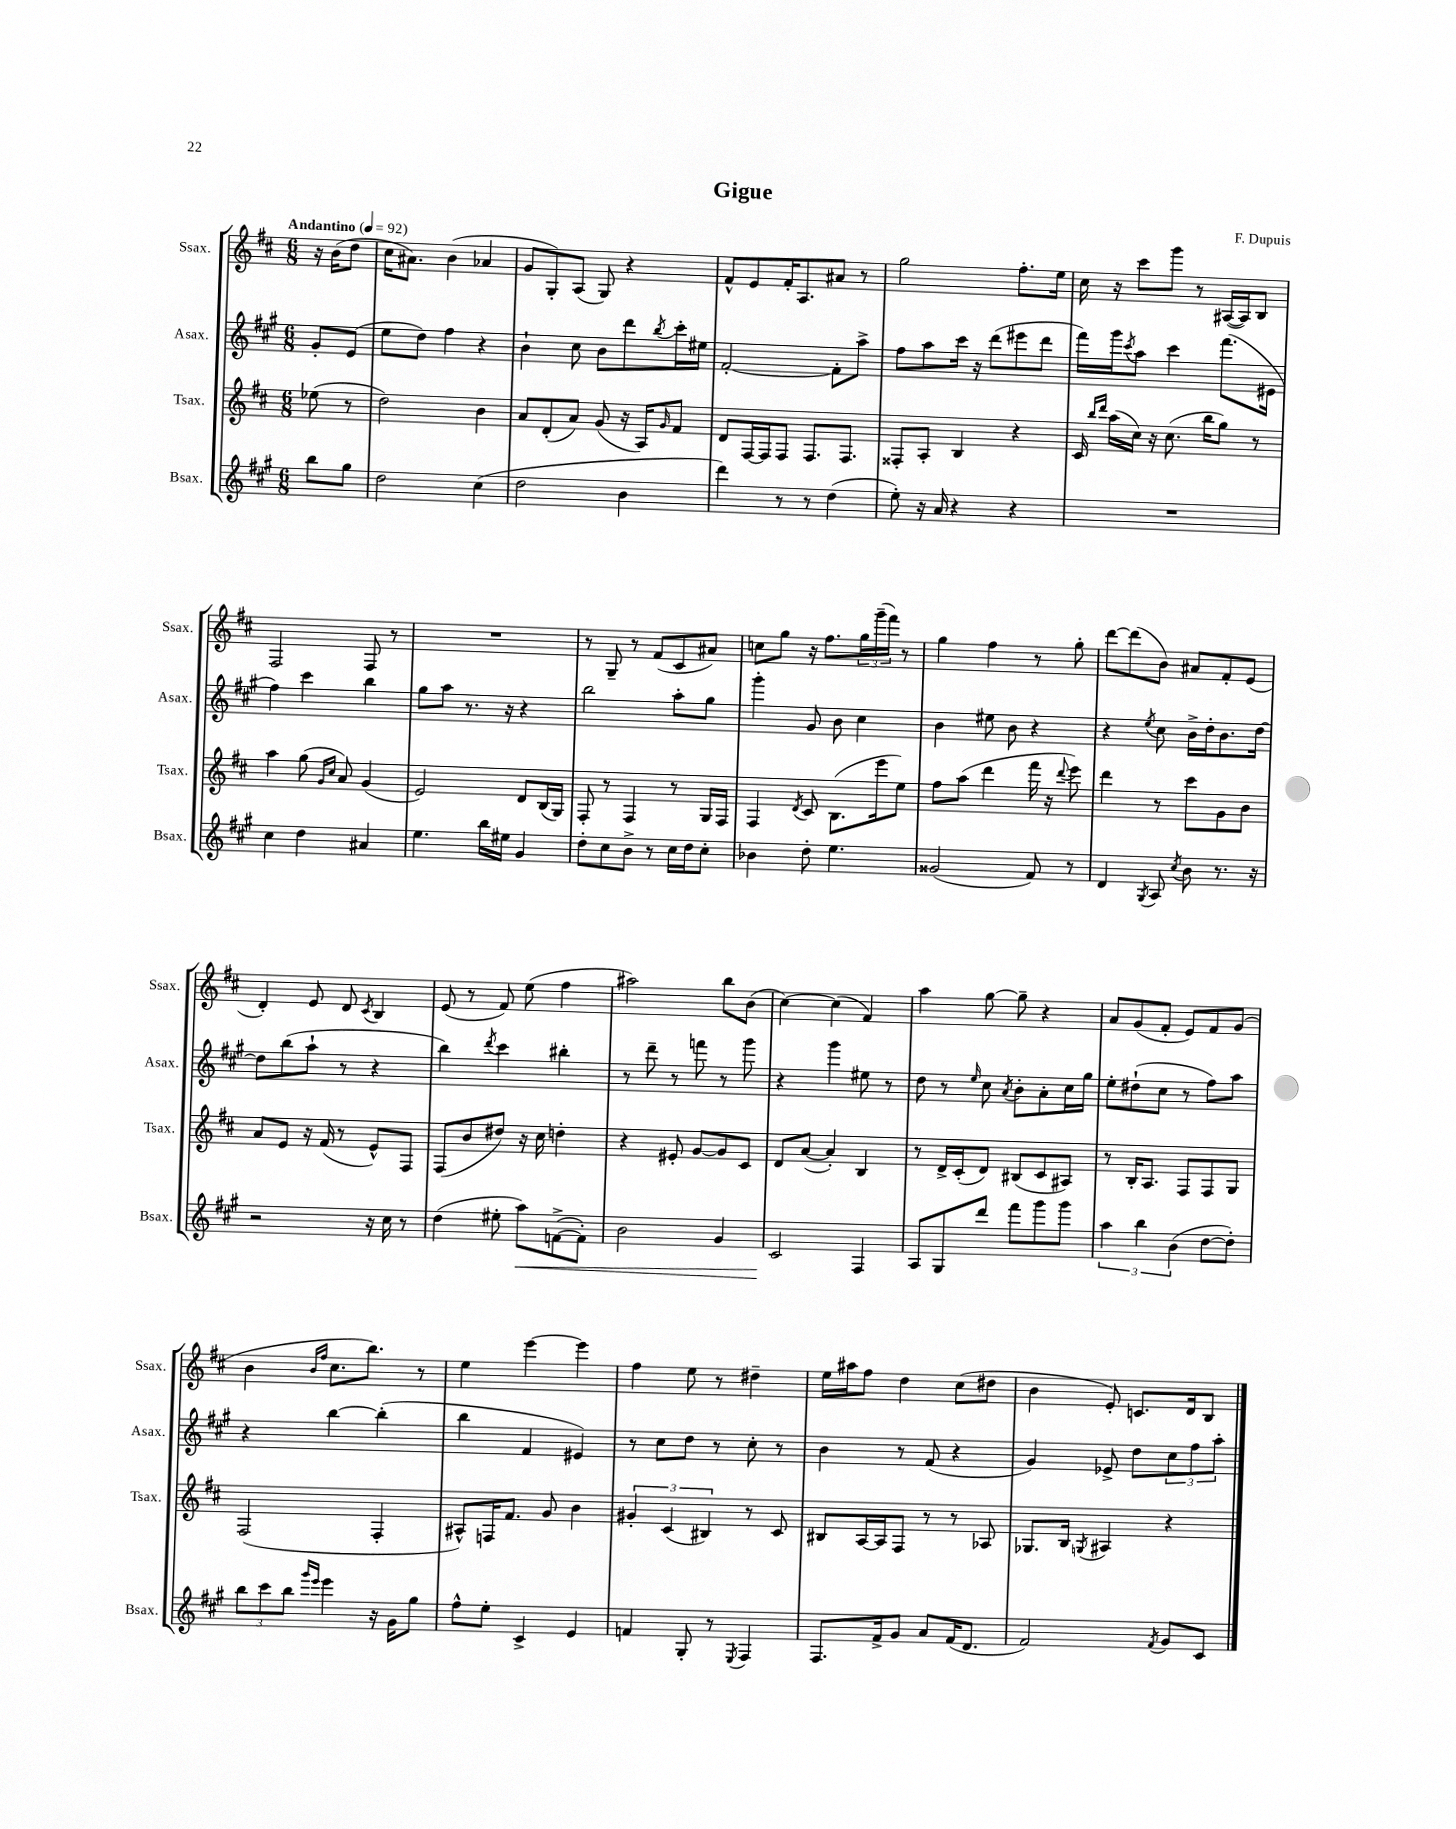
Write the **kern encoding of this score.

**kern	**dynam	**kern	**kern	**kern
*part4	*part4	*part3	*part2	*part1
*staff4	*staff4	*staff3	*staff2	*staff1
*I"Bsax.	*	*I"Tsax.	*I"Asax.	*I"Ssax.
*I'Bsax.	*	*I'Tsax.	*I'Asax.	*I'Ssax.
*clefG2	*	*clefG2	*clefG2	*clefG2
*k[f#c#g#]	*	*k[f#c#]	*k[f#c#g#]	*k[f#c#]
*M6/8	*	*M6/8	*M6/8	*M6/8
*MM92	*	*MM92	*MM92	*MM92
=	=	=	=	=
!	!	!	!	!LO:TX:a:B:t=Andantino
8bb\L	.	(8ee-X\	8g#'/L	16r
.	.	.	.	(16b\KL
8gg#\J	.	8r	(8e/J	8dd\J
=1	=1	=1	=1	=1
2dd\	.	2dd\)	8ee\L	16cc#\KL
.	.	.	.	8.a#X\J)
.	.	.	8dd\J)	.
.	.	.	4ff#\	(4b\
(4cc#\	.	4b\	4r	4a-X/
=2	=2	=2	=2	=2
2dd\	.	8a/L	4b`\	8g/L
.	.	(8d'/	.	8G'/)
.	.	8a/J)	8cc#\	(8A/J
.	.	(8g/	8b\L	8G/)
4b\	.	16r	8ddd\	4r
.	.	16A/KL)	.	.
.	.	16qqg/	8qbb/	.
.	.	8f#/J	16ccc#'\L	.
.	.	.	16ee#X\JJ	.
=3	=3	=3	=3	=3
4ddd\)	.	8d/L	[2f#'/	8f#^^/L
.	.	[16F#/L	.	8e/
.	.	16F#/J]	.	.
8r	.	8F#/J	.	16f#'/K
.	.	.	.	8.A/
8r	.	8.F#/L	.	.
(4dd\	.	.	8f#'\L]	8a#X/J
.	.	8.F#/J	.	.
.	.	.	8aa^\J	8r
=4	=4	=4	=4	=4
8ee'\)	.	8F##X'/L	8ff#\L	2gg\
16r	.	8A'/J	8aa\	.
16a/	.	.	.	.
4r	.	4B/	16ccc#\Jk	.
.	.	.	16r	.
.	.	.	(8ddd\L	.
4r	.	4r	8eee#X\	8.ff#'\L
.	.	.	8ddd\J	.
.	.	.	.	16ee\Jk
=5	=5	=5	=5	=5
2.r	.	16c#/	16fff#\LL)	16cc#\
.	.	16qqbb/LL	.	.
.	.	16qqddd/JJ	.	.
.	.	(16aa\LL	16ggg#\J	16r
.	.	.	8qccc#/	.
.	.	16cc#\JJ)	8aa\J	8ccc#\L
.	.	16r	.	.
.	.	(8.cc#\	4ccc#\	8ggg\J
.	.	.	.	8r
.	.	16bb\KL	.	.
.	.	8gg\J)	(8.fff#\L	([16A#X/LL
.	.	.	.	16A#/J])
.	.	8r	.	8B/J
.	.	.	16e#X\Jk	.
!!LO:LB:g=z
=6	=6	=6	=6	=6
4cc#\	.	4aa\	4ff#\)	2F#/
4dd\	.	(8gg\	4ccc#\	.
.	.	16qqg/LL	.	.
.	.	16qqcc#/JJ	.	.
.	.	8a/)	.	.
4a#X/	.	(4g/	4bb\	8F#/
.	.	.	.	8r
=7	=7	=7	=7	=7
4.ee\	.	2e/)	8gg#\L	2.r
.	.	.	8aa\J	.
.	.	.	8.r	.
16bb\LL	.	.	.	.
16ee#X\JJ	.	.	16r	.
4g#/	.	8d/L	4r	.
.	.	(16B/L	.	.
.	.	16G/JJ)	.	.
=8	=8	=8	=8	=8
8dd'\L	.	8F#'/	2bb\	8r
8cc#\	.	8r	.	8G~/
8b^\J	.	4F#/	.	8r
8r	.	.	.	(8f#/L
16cc#\LL	.	8r	8aa'\L	8c#/
16dd\J	.	.	.	.
8cc#'\J	.	16G/LL	8gg#\J	8a#X/J)
.	.	16F#/JJ	.	.
=9	=9	=9	=9	=9
4b-X\	.	4F#/	4ggg#'\	8ccn\L
.	.	.	.	8gg\J
.	.	8qd/	.	.
8dd'\	.	8c#/	8g#/	16r
.	.	.	.	8.ff#\L
4.ee\	.	(8.B\L	8b\	.
.	.	.	4cc#\	24gg\L
.	.	.	.	(24ggg~\
.	.	16eee\k	.	.
.	.	.	.	24fff#\JJ)
.	.	8ee\J)	.	8r
=10	=10	=10	=10	=10
(2g##X/	.	8ff#\L	4b\	4gg\
.	.	(8aa\J	.	.
.	.	4ddd\	8ee#X\	4ff#\
.	.	.	8b\	.
8f#/)	.	16fff#\	4r	8r
.	.	16r	.	.
.	.	8qqddd/	.	.
8r	.	8eee\)	.	8gg'\
=11	=11	=11	=11	=11
4d/	.	4ddd\	4r	[8ddd\L
.	.	.	.	(8ddd\]
8qG#/	.	.	8qee/	.
8A/	.	8r	8cc#\	8b\J)
8qcc#/	.	.	.	.
8b\	.	8ccc#\L	16b^\LL	8a#X/L
.	.	.	16dd'\J	.
8.r	.	8g\	8.b\	8f#'/
.	.	8b\J	.	(8e/J
16r	.	.	[16dd\Jk	.
!!LO:LB:g=z
=12	=12	=12	=12	=12
2r	.	8a/L	8dd\L]	4d'/)
.	.	8e/J	(8bb\	.
.	.	16r	8aa`\J	8e/
.	.	(16f#/	.	.
.	.	8r	8r	8d/
.	.	.	.	8qc#/
16r	.	8e^^/L)	4r	4B/
16cc#\	.	.	.	.
8r	.	8F#/J	.	.
=13	=13	=13	=13	=13
(4dd\	.	(8F#/L	4bb\)	(8e/
.	.	8b/	.	8r
.	.	.	8qddd/	.
8ee#X'\	.	8dd#X/J)	4ccc#\	8f#/)
!	!LO:HP:b	!	!	!
8aa\L)	<	16r	.	(8ee\
.	.	16cc#\	.	.
([8fn^\	.	4ddn'\	4bb#X'\	4ff#\
8f'\J])	.	.	.	.
=14	=14	=14	=14	=14
2b\	.	4r	8r	2aa#X\)
.	.	.	8ddd~\	.
.	.	8e#X'/	8r	.
.	.	[8g/L	8fffn\	.
4g#/	.	8g/]	8r	8bb\L
.	.	8c#/J	8ggg#\	(8b\J
=15	=15	=15	=15	=15
2c#/	.	8d/L	4r	[4cc#\)
.	.	([8a/J	.	.
.	.	4a'/])	4ggg#\	(4cc#\]
4F#/	[	4B/	8ee#X\	4f#/)
.	.	.	8r	.
=16	=16	=16	=16	=16
8A/L	.	8r	8dd\	4aa\
8G#/	.	16d^/LL	8r	.
.	.	(16c#'/J	.	.
.	.	.	16qqee/	.
8ddd/J	.	8d/J)	8cc#\	[8gg\
.	.	.	8qa/	.
8fff#\L	.	(8B#X/L	8b'\L	8gg~\]
8ggg#\	.	8c#/	8a'\	4r
8ggg#\J	.	8A#X/J)	16cc#\L	.
.	.	.	16gg#\JJ	.
=17	=17	=17	=17	=17
6aa\	.	8r	8ee'\L	8a/L
.	.	16B'/KL	(8dd#X`\	(8g/
6bb\	.	.	.	.
.	.	8.A/J	.	.
.	.	.	8cc#\J	8f#'/J
(6b\	.	.	.	.
.	.	8F#/L	8r	8e/L)
[8dd\L	.	8F#/	8ff#\L)	8f#/
8dd'\J])	.	8G/J	8aa\J	(8g/J
!!LO:LB:g=z
=18	=18	=18	=18	=18
12bb\L	.	(2F#/	4r	4b\
12ccc#\	.	.	.	.
12bb\J	.	.	.	.
16qqggg#/LL	.	.	.	16qqb/LL
16qqeee/JJ	.	.	.	16qqff#/JJ
4eee\	.	.	[4bb\	8.cc#\L
.	.	.	.	8.bb\J)
16r	.	4F#'/	(4bb'\]	.
16g#\KL	.	.	.	.
8gg#\J	.	.	.	8r
=19	=19	=19	=19	=19
8ff#^^\L	.	8A#X^^/L)	4bb\	4ee\
8ee'\J	.	16Fn/K	.	.
.	.	8.f#/J	.	.
4c#^/	.	.	4f#/	[4eee\
.	.	8g/	.	.
4e/	.	4b\	4e#X/)	4eee\]
=20	=20	=20	=20	=20
4fn/	.	6g#X'/	8r	4ff#\
.	.	.	8cc#\L	.
.	.	(6c#/	.	.
8G#'/	.	.	8dd\J	8ee\
.	.	6B#X/)	.	.
8r	.	.	8r	8r
8qE/	.	.	.	.
4F#/	.	8r	8cc#'\	4dd#X~\
.	.	8c#/	8r	.
=21	=21	=21	=21	=21
8.F#/L	.	8B#X/L	4b\	16ee\LL
.	.	.	.	16aa#X\J
.	.	[16A/L	.	8ff#\J
16f#^/k	.	16A/J]	.	.
8g#/J	.	8F#/J	8r	4dd\
8a/L	.	8r	(8f#/	.
(16f#/K	.	8r	4r	(8cc#\L
8.d/J	.	.	.	.
.	.	8A-X/	.	8dd#X\J
=22	=22	=22	=22	=22
2f#/)	.	8.G-X/L	4g#/)	4b\
.	.	16B/Jk	.	.
.	.	8qGn/	.	.
.	.	4A#X/	8e-X^/	8e'/)
.	.	.	8dd\L	8.cn/L
8qf#/	.	.	.	.
8g#/L	.	4r	12cc#\	.
.	.	.	.	16d/k
.	.	.	12ff#\	.
8c#/J	.	.	.	8B/J
.	.	.	12aa'\J	.
==	==	==	==	==
*-	*-	*-	*-	*-
